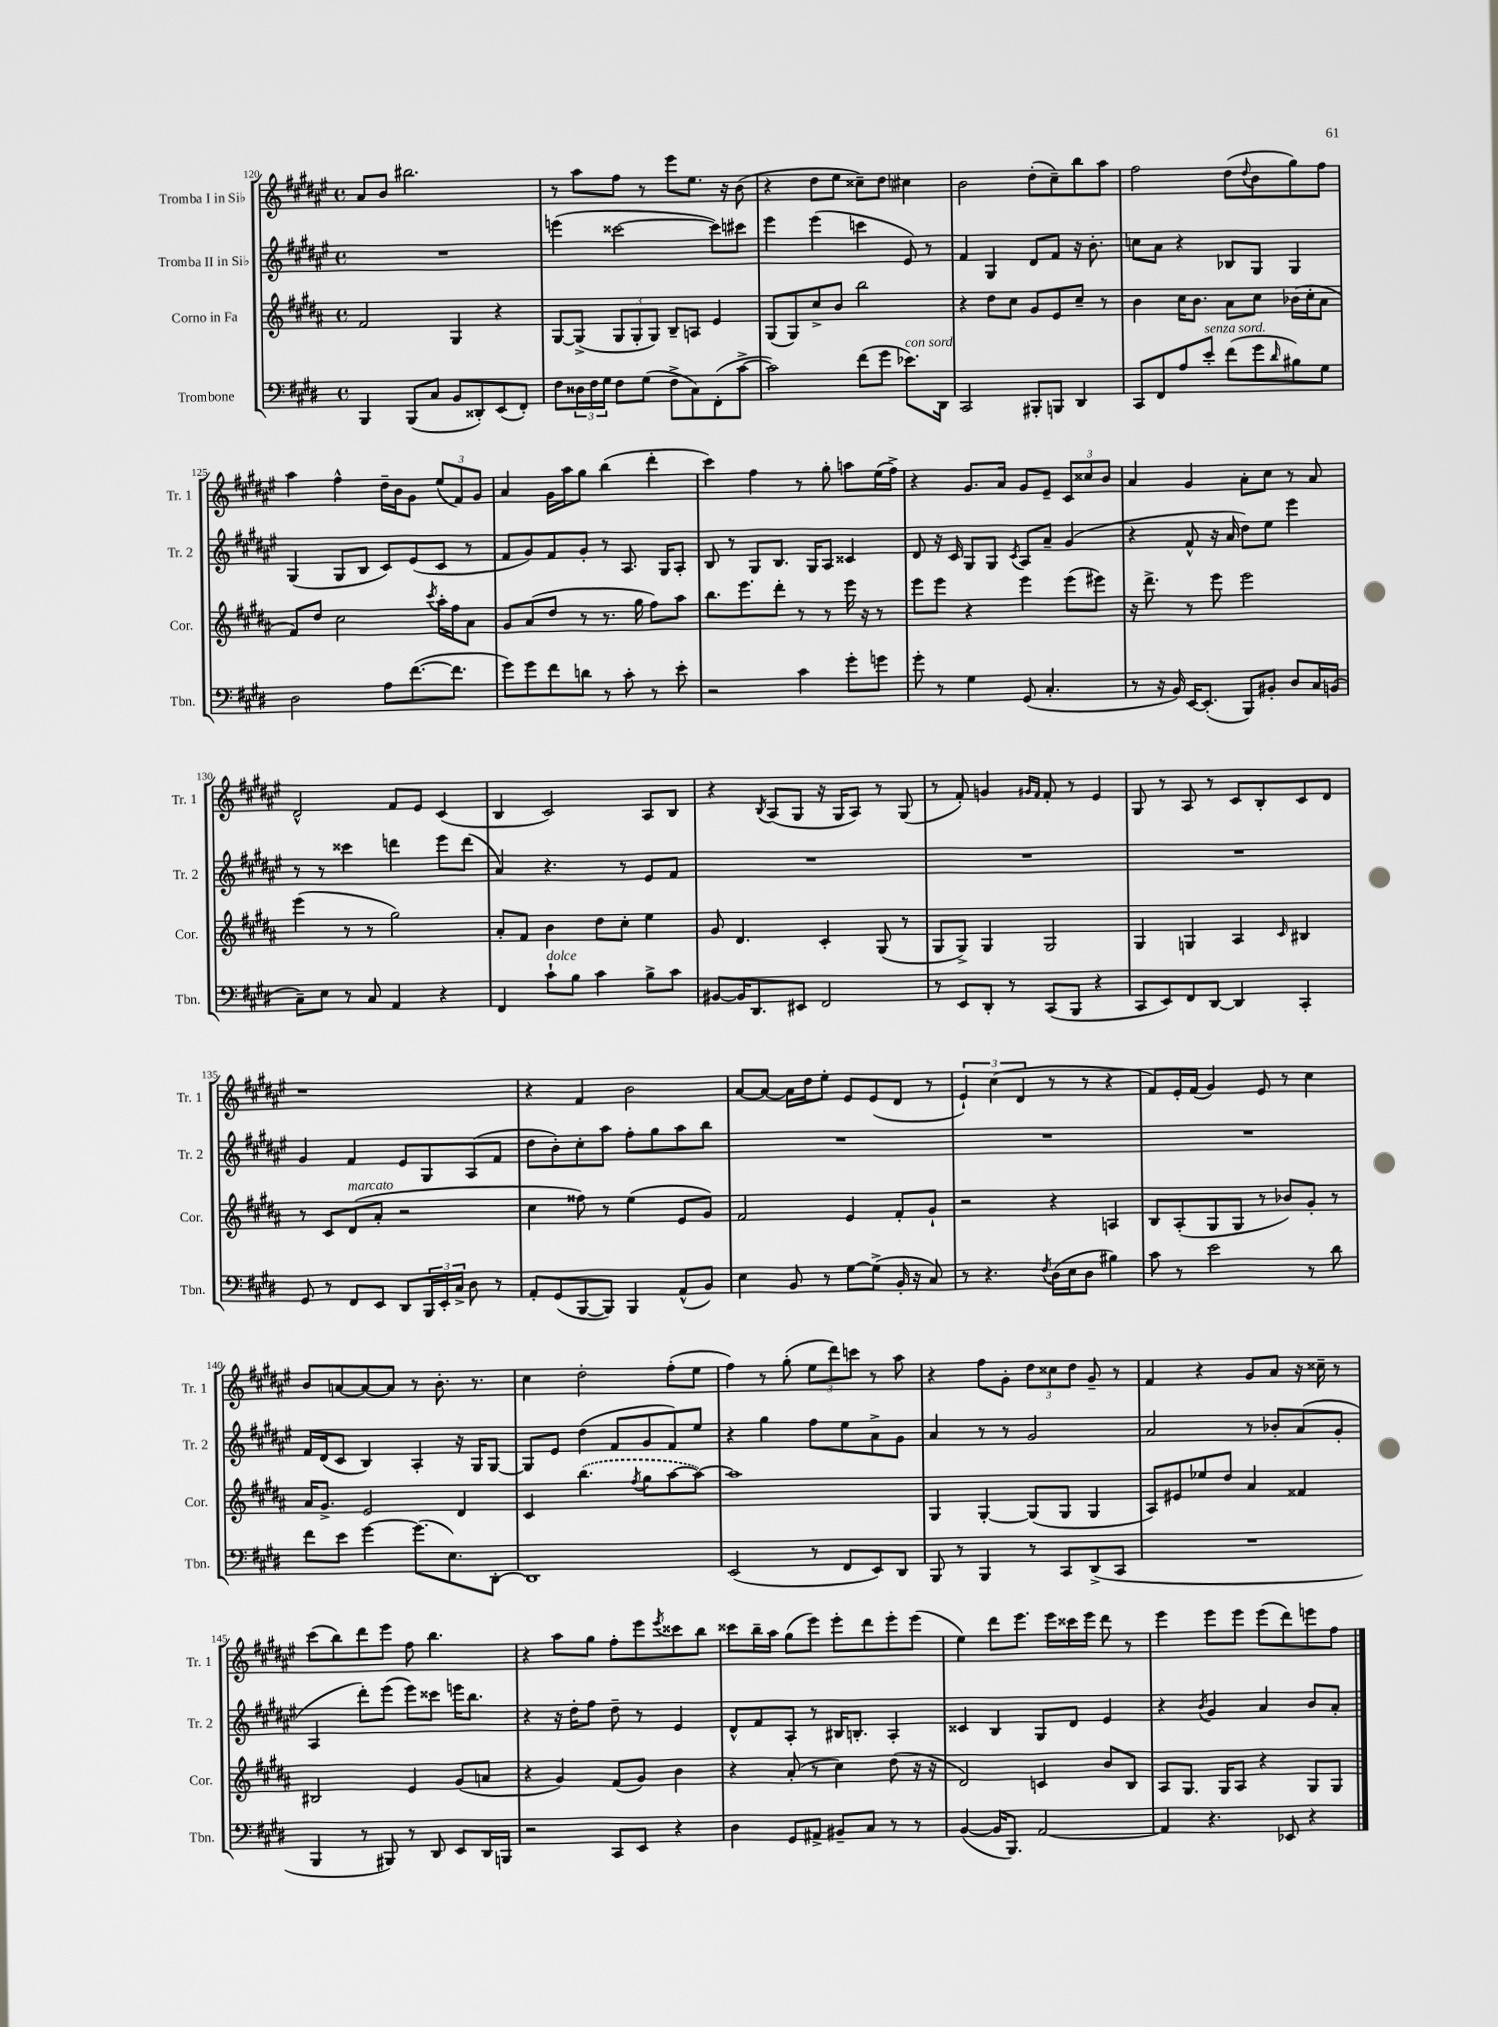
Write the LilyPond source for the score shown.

<<
\new StaffGroup <<
\new Staff = "s0" \with { instrumentName = "Tromba I in Sib" shortInstrumentName = "Tr. 1" } {
    \clef treble \key fis \major \defaultTimeSignature \time 4/4
    ais'8 b'8 bis''2. |
    r8 ais''8 fis''8 r8 eis'''8 eis''8. r16 b'8( |
    r4 dis''8 eis''8 cisis''8--) dis''8 cis''4 |
    b'2 dis''8-.( cis''8--) b''8 ais''8 |
    fis''2 dis''8( \appoggiatura { dis''8 } b'8 gis''8) fis''8 |
    ais''4 fis''4-^ dis''16-- b'16 gis'8 \tuplet 3/2 { eis''8( fis'8) gis'8 } |
    ais'4 gis'16 ais''16 gis''8 b''4( dis'''4-. |
    cis'''4) fis''4 r8 gis''8-. a''8 eis''16( fis''16->) |
    r4 gis'8. ais'16 gis'8 eis'8-- \tuplet 3/2 { cis'8 cisis''8 b'8 } |
    ais'4 gis'4 ais'8-. cis''8 r8 ais'8 |
    dis'2-^ fis'8 eis'8 cis'4( |
    b4 cis'2) ais8 b8 |
    r4 \acciaccatura { b8 } ais8( gis8 r16 gis16 ais8) r8 gis8( |
    r8 fis'8-.) g'4 \grace { gis'16 fis'16 } fis'8-. r8 eis'4 |
    gis8 r8 ais8 r8 cis'8 b8-. cis'8 dis'8 |
    r1 |
    r4 fis'4 b'2 |
    ais'8~ ais'8~ ais'16 dis''16 eis''8-. eis'8 eis'8( dis'8 r8 |
    \tuplet 3/2 { eis'4-!) cis''4( dis'4 } r8 r8 r4 |
    fis'8) eis'16-. fis'16( gis'4) eis'8 r8 cis''4 |
    b'8 a'8~ a'8~ a'8 r8 b'8.-. r8. |
    cis''4 dis''2-. fis''8-.( eis''8 |
    fis''4) r8 gis''8-.( \tuplet 3/2 { eis''8 dis'''8) c'''8 } r8 ais''8 |
    r4 fis''8 gis'8-. \tuplet 3/2 { dis''8 cisis''8 dis''8 } gis'8-- r8 |
    fis'4 r4 gis'8 ais'8 r16 cisis''16-- r8 |
    cis'''8( b''8) dis'''8 eis'''8 fis''8 b''4. |
    r4 ais''8 gis''8 fis''8-. eis'''8 \acciaccatura { eis'''8 } cisis'''8 b''8 |
    cisis'''8 b''16-- ais''16 gis''8( eis'''8) eis'''8-. dis'''8 eis'''8-. eis'''8( |
    eis''4) dis'''8 eis'''8. eis'''16 cisis'''16 eis'''16 dis'''8 r8 |
    eis'''4 eis'''8 eis'''8 eis'''8( dis'''8) e'''8 fis''8 \bar "|." |
}
\new Staff = "s1" \with { instrumentName = "Tromba II in Sib" shortInstrumentName = "Tr. 2" } {
    \clef treble \key fis \major \defaultTimeSignature \time 4/4
    R1 |
    e'''4( cisis'''2~ cisis'''8) cis'''8 |
    eis'''4 eis'''4( c'''4 eis'8) r8 |
    fis'4 gis4 dis'8 fis'8 r16 b'8.-. |
    c''8 ais'8 r4 bes8 gis8 gis4 |
    gis4( gis8 b8 cis'8) eis'8( cis'8 r8 |
    fis'8 gis'8) fis'8 gis'8-. r8 ais8. gis16 ais8-. |
    b8 r8 gis8 b8. gis16 ais8 cisis'4 |
    dis'8 r16 cis'16 gis8 gis8 \acciaccatura { cis'8 } ais8 ais'8-- gis'4( |
    r4 fis'8-^ r16 ais'16 dis''8) eis''8 eis'''4 |
    r8 r8 cisis'''4 d'''4 eis'''8 d'''8( |
    ais'4) r4. r8 eis'8 fis'8 |
    R1 |
    R1 |
    R1 |
    gis'4 fis'4 eis'8 gis8 ais8( fis'8 |
    dis''8 b'8-.) cis''8-. ais''8 fis''8-. gis''8 ais''8 b''8 |
    R1 |
    R1 |
    R1 |
    fis'16 dis'16( cis'8 b4) ais4-. r16 gis16 gis8~ |
    gis8 eis'8 dis''4( fis'8 gis'8 fis'8) eis''8 |
    r4 gis''4 fis''8 eis''8 ais'8-> gis'8 |
    ais'4 r8 r8 gis'2 |
    ais'2 r8 bes'8-. ais'8( gis'8-. |
    ais4 dis'''8-.) eis'''8( eis'''8) cisis'''8 e'''16 b''8. |
    r4 r16 dis''16-. fis''8 dis''8-- r8 eis'4 |
    dis'8-^ fis'8 ais8-. r8 bis16 b8.-. ais4-. |
    cisis'4 b4 gis8 dis'8 eis'4 |
    r4 \acciaccatura { b'8 } gis'4 ais'4 b'8 ais'8-. \bar "|." |
}
\new Staff = "s2" \with { instrumentName = "Corno in Fa" shortInstrumentName = "Cor." } {
    \clef treble \key b \major \defaultTimeSignature \time 4/4
    fis'2 gis4 r4 |
    gis8~ gis8->( \tuplet 3/2 { gis8 gis8-. gis8) } b8-- a8 e'4 |
    gis8( gis8) cis''8-> b'8 b''2 |
    r4 dis''8 cis''8 gis'8 e'8 cis''8-- r8 |
    b'4 cis''16 b'8. ais'8 cis''8 bes'16( cis''16-. ais'8 |
    fis'8) dis''8 cis''2 \acciaccatura { cis'''8 } ais''16-. fis''16 ais'8 |
    gis'8 ais'8( dis''8 r8 r8. gis''16 fis''8) ais''8 |
    b''8. e'''8. dis'''8-. r8 r8 e'''16 r16 r8 |
    e'''8 e'''8 r4 e'''4 e'''8( eis'''8) |
    r16 dis'''8.-> r8 e'''8 e'''2 |
    e'''4( r8 r8 gis''2) |
    ais'8-. fis'8 b'4 dis''8 cis''8-. e''4 |
    gis'8 dis'4. cis'4-. gis8( r8 |
    gis8 gis8->) gis4 gis2 |
    gis4 g4 ais4 \grace { cis'16 } bis4 |
    r8 cis'8 dis'8^\markup { \italic "marcato" }( ais'8-. r2 |
    cis''4 fisis''8) r8 e''4( e'8 gis'8) |
    fis'2 e'4 fis'8-. gis'8-! |
    r2 r4 a4 |
    b8 ais8-.( gis8 gis8 r8 bes'8) gis'8-. r8 |
    ais'16 gis'8.-> e'2 dis'4 |
    cis'4 \once \slurDashed b''4.( \acciaccatura { fis''8 } gis''8 ais''8~ ais''8~) |
    ais''1 |
    gis4 gis4~-. gis8( gis8 gis4 |
    ais8) eis'8 ees''8 dis''8 ais'4 fisis'4 |
    bis2 e'4 gis'8( a'8 |
    r4 gis'4) fis'8( gis'8) b'4 |
    r4 ais'8-.( r8 cis''4) dis''8( r16 r16 |
    dis'2) c'4 b'8 b8 |
    ais8 gis8. gis16 ais8 r4 gis8 gis8 \bar "|." |
}
\new Staff = "s3" \with { instrumentName = "Trombone" shortInstrumentName = "Tbn." } {
    \clef bass \key e \major \defaultTimeSignature \time 4/4
    b,,4 b,,8( cis8 b,8 disis,8-.) e,8( fis,8-.) |
    fis8 \tuplet 3/2 { disis16 fis16 gis16 } fis8 gis8( fis8-> cis8) fis,8-.( cis'8~-> |
    cis'2) fis'8( gis'8 ees'8.^\markup { \italic "con sord." }) dis,16 |
    cis,2 bis,,8-. b,,8 dis,4 |
    cis,8 fis,8 a8 e'8-.^\markup { \italic "senza sord." } fis'8( gis'8 \grace { dis'16 } bis8) gis8 |
    dis2 a8 fis'8.~( fis'8. |
    gis'8) gis'8 fis'8 d'8 r8 cis'8-. r8 e'8-. |
    r2 cis'4 gis'8-. g'8 |
    gis'8-. r8 gis4 gis,8( cis4.-. |
    r8 r16 b,16) e,16~ e,8.-.( b,,8) bis,8-. dis8 cis16 b,16( |
    cis8--) e8 r8 cis8 a,4 r4 |
    fis,4 cis'8-!^\markup { \italic "dolce" } b8 cis'4 b8-> cis'8 |
    bis,8~ bis,16 dis,8. eis,8 fis,2 |
    r8 e,8 dis,8-. r8 cis,8( b,,8 r4 |
    cis,8 e,8) fis,8 dis,8~ dis,4 cis,4-. |
    gis,8 r8 fis,8 e,8 dis,8 \tuplet 3/2 { b,,16 e,16-. cis16-> } dis8 r8 |
    a,8-. gis,8( b,,8~ b,,8) b,,4 a,8-^( b,8) |
    e4 b,8 r8 gis8~ gis8->( b,16-. r16 cis8) |
    r8 r4. \acciaccatura { fis8 } dis16( e16 dis8 bis4) |
    cis'8 r8 e'2 r8 dis'8 |
    fis'8 e'8 gis'4~ gis'8.( e8.) dis,8~-. |
    dis,1 |
    e,2( r8 fis,8 e,8) dis,8 |
    b,,8 r8 b,,4 r8 cis,8 dis,8->( cis,8 |
    R1 |
    b,,4 r8 bis,,8) r8 dis,8 e,8 dis,16 b,,16 |
    r2 cis,8 e,8 r4 |
    dis4 gis,8 ais,8-> bis,8-- cis8 r8 r8 |
    b,4~( b,16 b,,8.) a,2~ |
    a,4 r4. ees,8 r4 \bar "|." |
}
>>
>>
\layout { \context { \Score currentBarNumber = #120 } }
